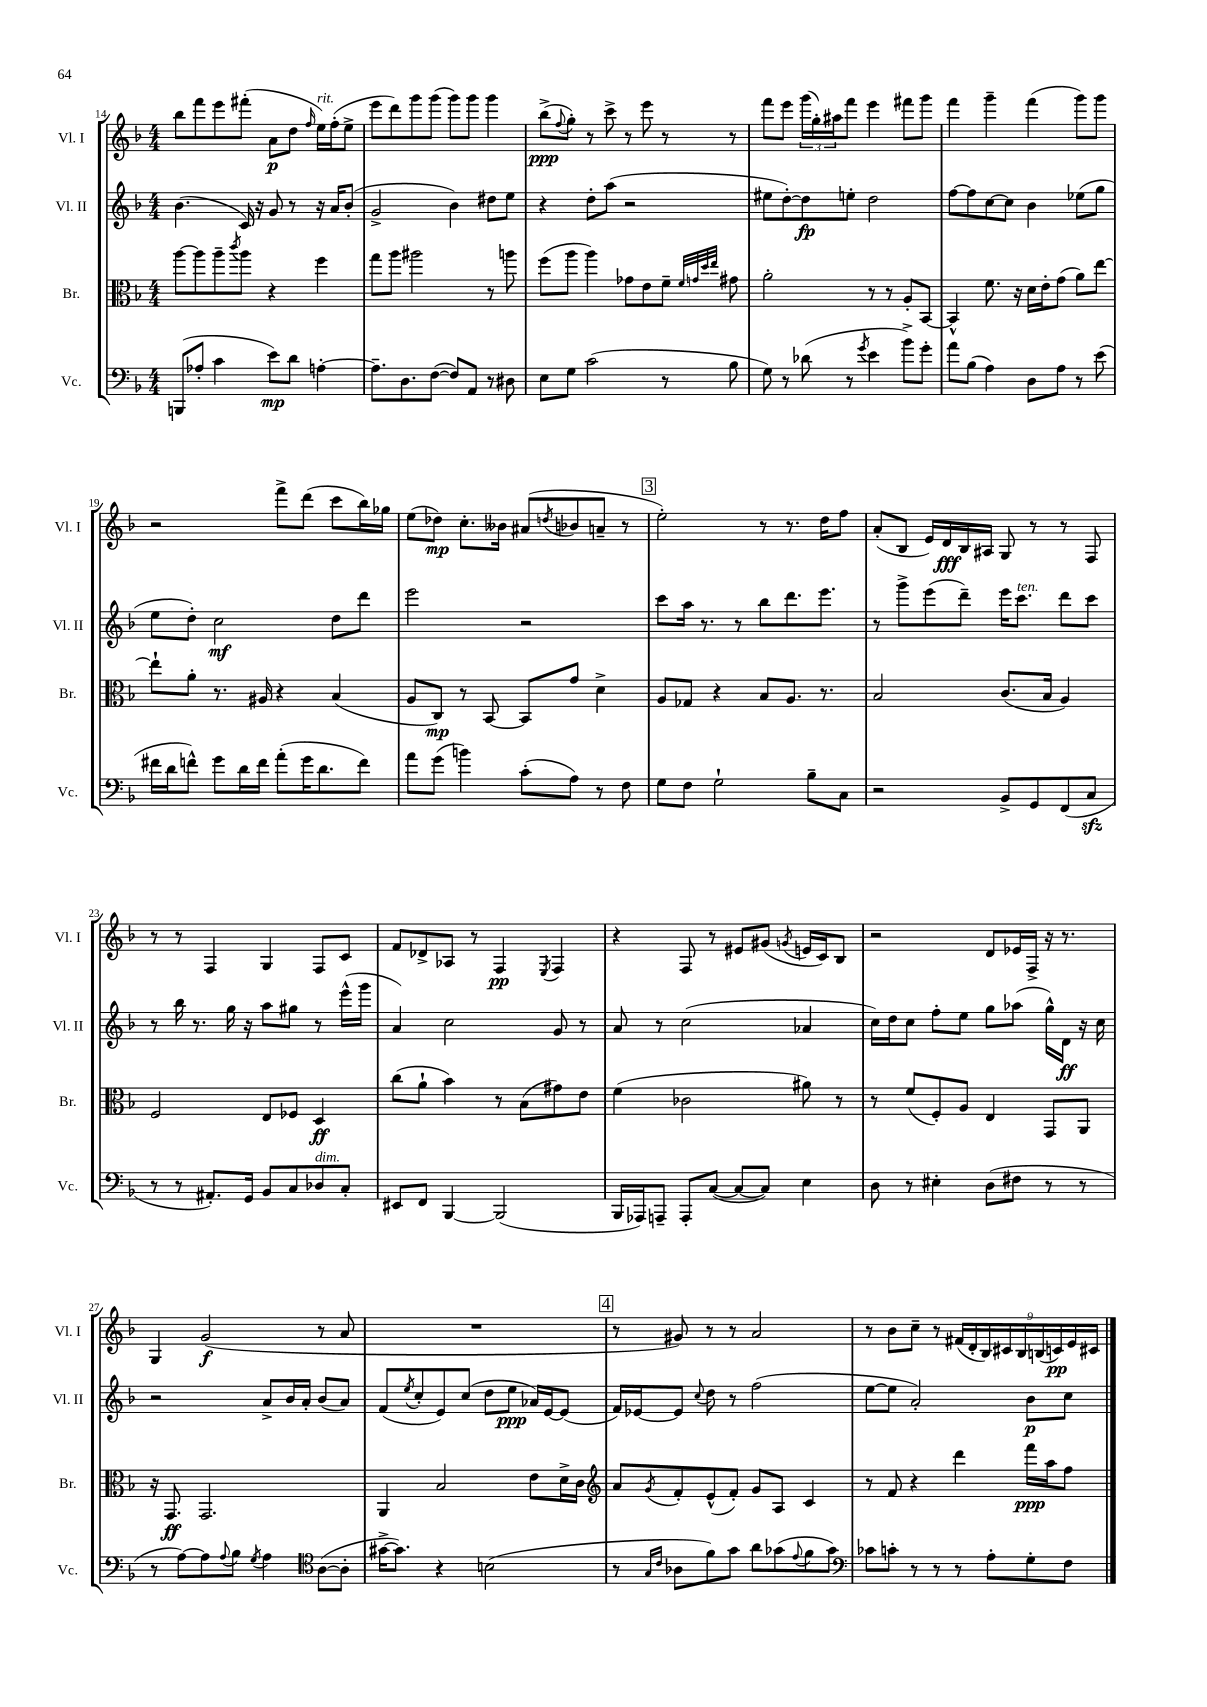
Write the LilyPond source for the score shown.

<<
\new StaffGroup <<
\new Staff = "s0" \with { instrumentName = "Vl. I" shortInstrumentName = "Vl. I" } {
    \clef treble \key f \major \numericTimeSignature \time 4/4
    bes''8 f'''8 e'''8 fis'''8-.( a'8\p d''8 \grace { f''16 } e''16^\markup { \italic "rit." }) f''16-.( e''8-> |
    e'''8 d'''8) g'''8 g'''8( g'''8) g'''8 g'''4 |
    bes''8->\ppp( \appoggiatura { f''8 } g''8-.) r8 c'''8-> r8 e'''8 r8 r8 |
    f'''8 e'''8 \tuplet 3/2 { g'''16( g''16-.) ais''16 } f'''8 e'''4 fis'''8 g'''8 |
    f'''4 g'''4-- f'''4( g'''8) g'''8 |
    r2 f'''8-> d'''8( c'''8 bes''16) ges''16 |
    e''8( des''8\mp) c''8.-. beses'16 ais'8( \acciaccatura { d''8 } bes'8 a'8-- r8 |
    \mark \markup { \box "3" } e''2-.) r8 r8. d''16 f''8 |
    a'8-.( bes8 e'16) d'16\fff bes16 ais16 g8 r8 r8 f8 |
    r8 r8 f4 g4 f8 c'8 |
    f'8 des'8-> aes8 r8 f4\pp \acciaccatura { e8 } f4 |
    r4 f8 r8 eis'8 gis'8( \acciaccatura { g'8 } e'16 c'16) bes8 |
    r2 d'8 ees'16 f16-> r16 r8. |
    g4 g'2\f( r8 a'8 |
    R1 |
    \mark \markup { \box "4" } r8 gis'8) r8 r8 a'2 |
    r8 bes'8 c''8-- r8 \tuplet 9/8 { fis'16( d'16-. bes16) cis'16 bes16 b16( c'16\pp) e'16 cis'16 } \bar "|." |
}
\new Staff = "s1" \with { instrumentName = "Vl. II" shortInstrumentName = "Vl. II" } {
    \clef treble \key f \major \numericTimeSignature \time 4/4
    bes'4.( c'16) r16 g'8 r8 r16 a'16 bes'8-.( |
    g'2-> bes'4) dis''8 e''8 |
    r4 d''8-. a''8( r2 |
    eis''8 d''8~-.) d''8\fp e''8-. d''2 |
    f''8~ f''8 c''8~ c''8 bes'4 ees''8( g''8 |
    e''8 d''8-.) c''2\mf d''8 d'''8 |
    e'''2 r2 |
    \mark \markup { \box "3" } c'''8 a''16 r8. r8 bes''8 d'''8. e'''8. |
    r8 g'''8-> e'''8( d'''8--) e'''16 c'''8.^\markup { \italic "ten." } d'''8 c'''8 |
    r8 bes''16 r8. g''16 r16 a''8 gis''8 r8 e'''16-^( g'''16 |
    a'4) c''2 g'8 r8 |
    a'8 r8 c''2( aes'4 |
    c''16) d''16 c''8 f''8-. e''8 g''8 aes''8( g''16-^) d'16\ff r16 c''16 |
    r2 a'8-> bes'16 a'16-. bes'8( a'8) |
    f'8( \acciaccatura { e''8 } c''8-. e'8) c''8( d''8 e''8\ppp aes'16) e'16~ e'8( |
    \mark \markup { \box "4" } f'16) ees'16~ ees'8 \appoggiatura { c''8 } d''8 r8 f''2( |
    e''8~ e''8 a'2-.) bes'8\p c''8 \bar "|." |
}
\new Staff = "s2" \with { instrumentName = "Br." shortInstrumentName = "Br." } {
    \clef alto \key f \major \numericTimeSignature \time 4/4
    a''8~ a''8 a''8-- \acciaccatura { c'''8 } a''8 r4 f''4 |
    g''8 a''8 ais''2 r8 a''8 |
    f''8( a''8 a''4) ges'8 e'8 f'8-- \grace { f'32 g'32 d''32 e''32 } gis'8 |
    a'2-. r8 r8 a8-. bes,8~ |
    bes,4-^ f'8. r16 d'16 e'16-. g'8( a'8) e''8~ |
    e''8-! a'8-. r8. ais16 r4 bes4( |
    a8 c8\mp) r8 bes,8~ bes,8 g'8 d'4-> |
    \mark \markup { \box "3" } a8 ges8 r4 bes8 a8. r8. |
    bes2 c'8.( bes16 a4) |
    f2 e8 fes8 d4\ff |
    c''8( a'8-! bes'4) r8 bes8( gis'8) e'8 |
    f'4( ces'2 ais'8) r8 |
    r8 f'8( f8-.) a8 e4 g,8 a,8 |
    r16 g,8.\ff g,2. |
    a,4 bes2 e'8 d'16-> c'16 |
    \mark \markup { \box "4" } \clef treble a'8 \acciaccatura { g'8 } f'8-. e'8-^( f'8-.) g'8 a8 c'4 |
    r8 f'8 r4 d'''4 f'''16\ppp a''16 f''8 \bar "|." |
}
\new Staff = "s3" \with { instrumentName = "Vc." shortInstrumentName = "Vc." } {
    \clef bass \key f \major \numericTimeSignature \time 4/4
    b,,8( aes8-. c'4 e'8\mp) d'8 a4~-. |
    a8.-- d8. f8~( f8) a,8 r8 dis8 |
    e8 g8 c'2( r8 bes8 |
    g8) r8 des'8( r8 \acciaccatura { g'8 } e'4 bes'8->) g'8-. |
    a'8 bes8( a4) d8 a8 r8 e'8( |
    fis'16 d'16 f'8-^) g'8 d'16 f'16 a'8-.( g'16 d'8. f'8) |
    a'8 g'8( b'4) c'8-.( a8) r8 f8 |
    \mark \markup { \box "3" } g8 f8 g2-! bes8-- c8 |
    r2 bes,8-> g,8 f,8( c8\sfz |
    r8 r8 ais,8.-.) g,16 bes,8 c8 des8^\markup { \italic "dim." } c8-. |
    eis,8 f,8 bes,,4~ bes,,2( |
    bes,,16 aes,,16) a,,8-- a,,8-. c8~( c8~ c8) e4 |
    d8 r8 eis4-. d8( fis8 r8 r8 |
    r8 a8~) a8 \appoggiatura { a8 } bes8 \acciaccatura { g8 } a4 \clef tenor a8~( a8-. |
    gis'16~-> gis'8.) r4 b2( |
    \mark \markup { \box "4" } r8 \grace { g16 c'16 } aes8 f'8) g'8 a'8 ges'8( \appoggiatura { e'8 } f'8 ges'8) |
    \clef bass ces'8 c'8-. r8 r8 r8 a8-. g8-. f8 \bar "|." |
}
>>
>>
\layout { \context { \Score currentBarNumber = #14 } }
